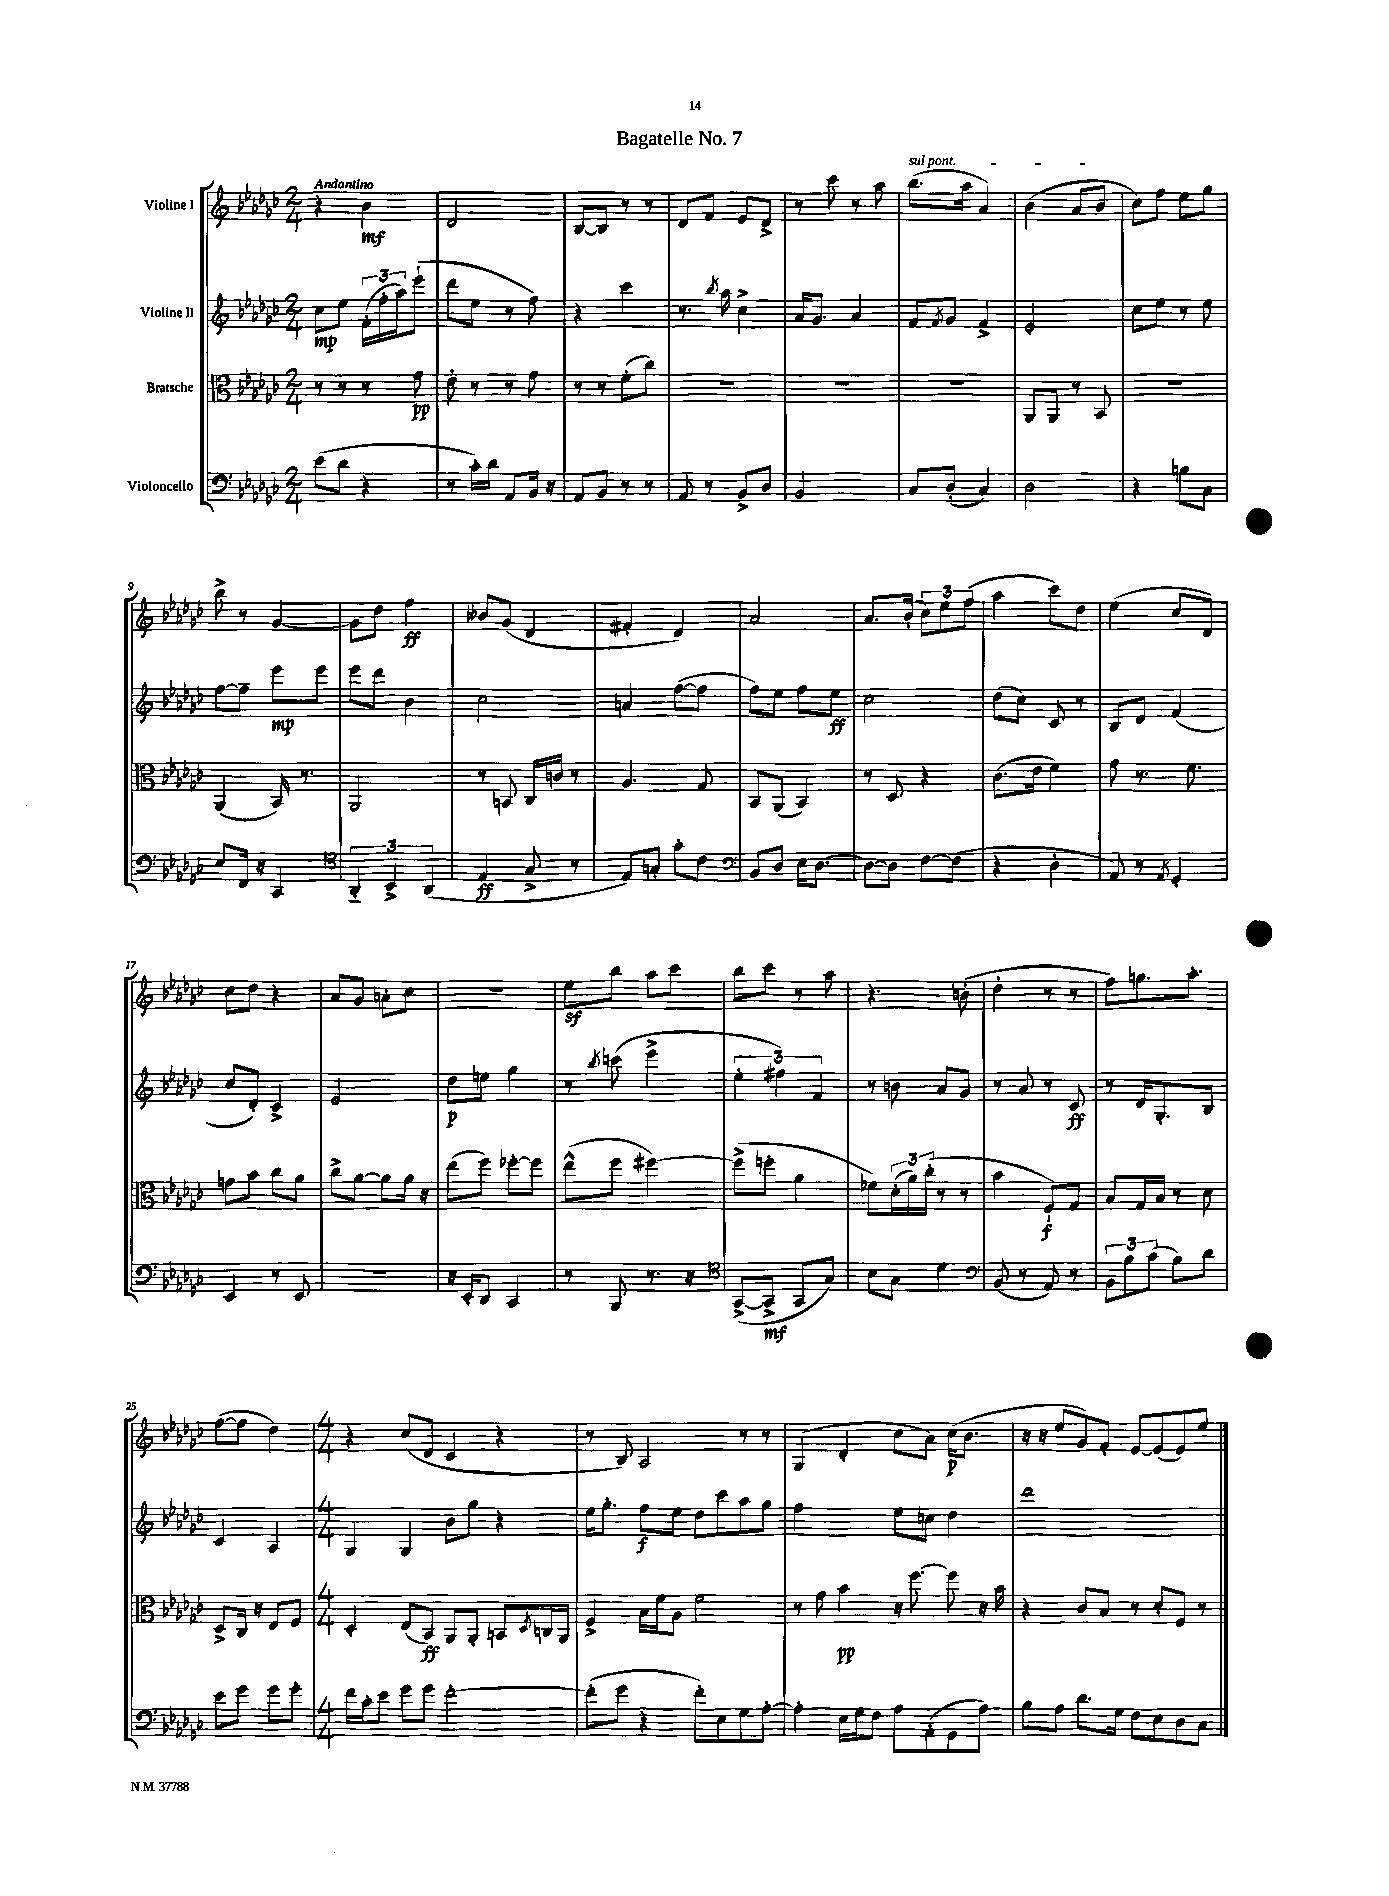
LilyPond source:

\header { title = "Bagatelle No. 7" }
<<
\new StaffGroup <<
\new Staff = "s0" \with { instrumentName = "Violine I" } {
    \clef treble \key ges \major \numericTimeSignature \time 2/4 \tempo "Andantino"
    r4 bes'4\mf |
    des'2 |
    bes8~ bes8 r8 r8 |
    des'8 f'8 ees'8 des'8-> |
    r8 ces'''8 r8 aes''8 |
    \once \override TextSpanner.bound-details.left.text = \markup { \italic "sul pont." } bes''8.\startTextSpan( aes''16 aes'4) |
    bes'4( aes'8 bes'8\stopTextSpan |
    ces''8) f''8 ees''8 ges''8 |
    bes''8-> r8 ges'4~ |
    ges'8 des''8 f''4\ff |
    beses'8 ges'8( des'4 |
    fis'4-. des'4) |
    aes'2 |
    aes'8. bes'16-.( \tuplet 3/2 { ces''8) ees''8 f''8( } |
    aes''4 ces'''8) des''8 |
    ees''4( ces''8 des'8) |
    ces''8 des''8 r4 |
    aes'8 ges'8 a'8-. ces''8 |
    R2 |
    ees''8\sf bes''8 aes''8 ces'''8 |
    bes''8 ces'''8 r8 aes''8 |
    r4. b'8-.( |
    des''4-. r8 r8 |
    f''8) g''8. aes''8.-. |
    f''8~( f''8 des''4) |
    \numericTimeSignature \time 4/4 r4 ces''8( des'8 ces'4 r4 |
    r8 bes8) aes2 r8 r8 |
    ges4( des'4-. ces''8 aes'8) ces''16\p( bes'8. |
    r16 r16 ees''8 ges'8) f'8-. ees'8~ ees'8( ees'8) ees''8 \bar "|." |
}
\new Staff = "s1" \with { instrumentName = "Violine II" } {
    \clef treble \key ges \major \numericTimeSignature \time 2/4
    ces''8\mp ees''8 \tuplet 3/2 { f'16-.( f''16-. aes''16) } ees'''8-!( |
    des'''8 ees''8 r8 f''8) |
    r4 ces'''4 |
    r8. \acciaccatura { bes''8 } aes''16 ces''4-> |
    aes'16 ges'8. aes'4 |
    f'8 \acciaccatura { f'8 } ges'8 f'4-> |
    ees'2-. |
    ces''8 ees''8 r8 ees''8 |
    f''8~ f''8-- ees'''8\mp ees'''8 |
    ees'''8 des'''8 bes'4 |
    ces''2 |
    a'4 f''8~( f''8 |
    f''8) ees''8 f''8 ees''8\ff |
    ces''2 |
    des''8( ces''8) ces'8 r8 |
    bes8 des'8 f'4( |
    ces''8 des'8-.) ces'4-> |
    ees'2 |
    des''8\p e''8 ges''4 |
    r8 \acciaccatura { bes''8 } c'''8( ees'''4-> |
    \tuplet 3/2 { ees''4-. fis''4) f'4 } |
    r8 b'8 aes'8 ges'8 |
    r8 aes'8 r8 ces'8\ff |
    r8 des'16 ges8.-. bes8 |
    ces'4 aes4 |
    \numericTimeSignature \time 4/4 ges4 ges4 bes'8 ges''8 r4 |
    ees''16 ges''8.-. f''8\f ees''8 des''8 ces'''8 aes''8 ges''8 |
    f''2 ees''8 c''8 des''4 |
    des'''1 \bar "|." |
}
\new Staff = "s2" \with { instrumentName = "Bratsche" } {
    \clef alto \key ges \major \numericTimeSignature \time 2/4
    r8 r8 r8 ges'8\pp |
    ees'8-. r8 r8 ges'8 |
    r8 r8 f'8-.( ces''8) |
    R2 |
    R2 |
    R2 |
    aes,8 aes,8 r8 bes,8 |
    R2 |
    aes,4( bes,16) r8. |
    aes,2 |
    r8 b,8 ces16 c'16 r8 |
    aes4. ges8 |
    bes,8 aes,8( bes,4) |
    r8 des8 r4 |
    ces'8.( ees'16 f'4) |
    ges'8 r8. f'8. |
    g'8 bes'8 ces''8 aes'8 |
    ces''8-> aes'8~ aes'8 aes'16 r16 |
    ees''8( f''8) fes''8~-. fes''8 |
    ees''8-^( f''8 fis''4~) |
    fis''8->( f''8-. aes'4 |
    fes'8) \tuplet 3/2 { des'16-.( aes'16) ces''16-.( } r8 r8 |
    bes'4 f8-!\f) ges8 |
    bes8 ges16 bes16 r8 des'8 |
    des8-> ces16 r16 ees8 f8 |
    \numericTimeSignature \time 4/4 des4-. ees8( bes,8\ff) aes,8 aes,8-. b,8 \acciaccatura { des8 } c16 aes,16 |
    f4-> bes16 f'16 aes8 f'2 |
    r8 ges'8 bes'4\pp r16 f''8.~ f''8 r16 bes'16 |
    r4 ces'8 bes8 r8 des'8-. f8 r8 \bar "|." |
}
\new Staff = "s3" \with { instrumentName = "Violoncello" } {
    \clef bass \key ges \major \numericTimeSignature \time 2/4
    ees'8( des'8 r4 |
    r8 ces'16-.) des'16 aes,8 bes,16 r16 |
    aes,8 bes,8 r8 r8 |
    aes,8 r8 bes,8-> des8 |
    bes,2 |
    ces8 des8-.( ces4) |
    des2 |
    r4 b8 ces8 |
    ees8 f,16 r16 ces,4 |
    \clef tenor \tuplet 3/2 { aes,4-_ bes,4-> aes,4( } |
    ees4\ff ges8-> r8 |
    ees8) g8-. ges'8-. ces'8 |
    \clef bass bes,8 des8 ees16 des8.~ |
    des8~ des8 f8~ f8( |
    r4 des4-. |
    aes,8) r8 \acciaccatura { aes,8 } ges,4-. |
    ees,4 r8 ees,8 |
    R2 |
    r16 ees,16-. des,8 ces,4 |
    r8 bes,,8 r8. r16 |
    \clef tenor ges,8~->( ges,8->\mf ges,8 ges8) |
    bes8 ges8 des'4 |
    \clef bass bes,8( r8 aes,8) r8 |
    \tuplet 3/2 { bes,8 bes8 ces'8( } bes8) des'8 |
    ees'8 ges'8 ges'8 ges'8-. |
    \numericTimeSignature \time 4/4 f'16 ces'16-. ees'8 ges'8 ges'8 f'2~-. |
    f'8-.( ges'8 r4 f'8-.) ees8 ges8 aes8~-. |
    aes4-. ees16 ges16 f8 aes8 aes,8-.( ges,8 aes8) |
    bes8 aes8 des'8. ges16 f8 ees8 des8 ces8 \bar "|." |
}
>>
>>
